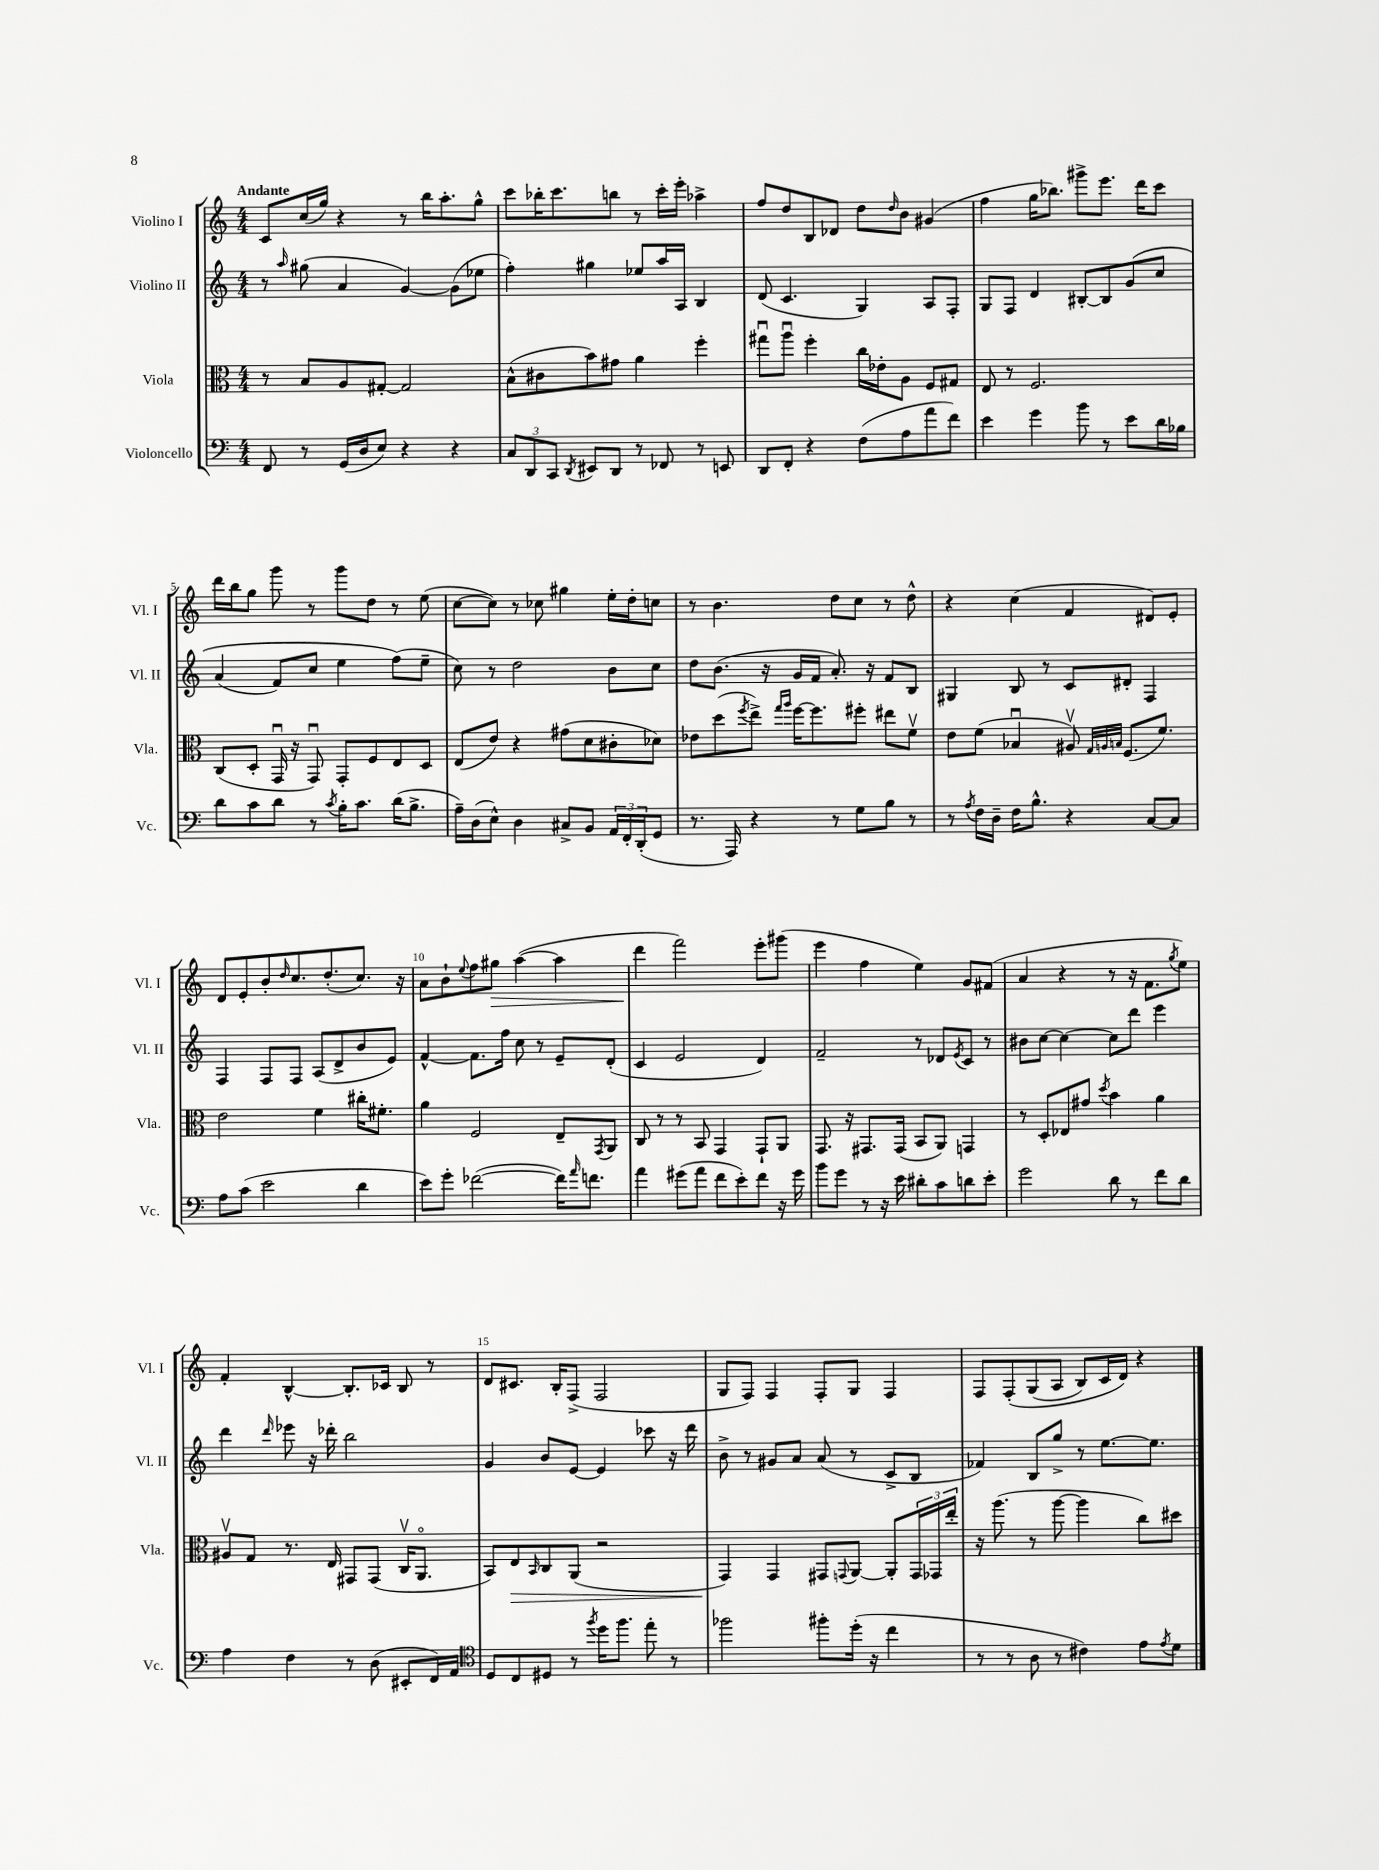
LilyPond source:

<<
\new StaffGroup <<
\new Staff = "s0" \with { instrumentName = "Violino I" shortInstrumentName = "Vl. I" } {
    \clef treble \key c \major \numericTimeSignature \time 4/4 \tempo "Andante"
    c'8 c''16( g''16) r4 r8 b''16 a''8.-. g''8-^ |
    c'''8 bes''16-. c'''8. b''8 r8 c'''16-. e'''16-. aes''4-> |
    f''8 d''8 b8 des'8 d''8 \grace { d''16 } b'8 gis'4( |
    f''4 g''16 bes''8.) gis'''8-> e'''8. d'''16 c'''8 |
    d'''16 b''16 g''8 g'''8 r8 g'''8 d''8 r8 e''8( |
    c''8~ c''8) r8 ces''8 gis''4 e''16-. d''16-. c''8 |
    r8 b'4. d''8 c''8 r8 d''8-^ |
    r4 c''4( f'4 dis'8) e'8-. |
    d'8 e'8-. b'8-. \grace { d''16 } c''8. d''8.-.( c''8.) r16 |
    a'8 b'8-! \appoggiatura { e''8 } f''8 gis''8\> a''4~( a''4 |
    d'''4\! f'''2) e'''8-. gis'''8( |
    e'''4 f''4 e''4) g'8 fis'8( |
    a'4 r4 r8 r16 f'8. \acciaccatura { g''8 } e''8) |
    f'4-. b4~-^ b8.-. ces'16 b8 r8 |
    d'8 cis'8. b16-. f8->( f2 |
    g8 f8) f4 f8-. g8 f4 |
    f8 f8-.\( g8( a8 b8) c'16 d'16\) r4 \bar "|." |
}
\new Staff = "s1" \with { instrumentName = "Violino II" shortInstrumentName = "Vl. II" } {
    \clef treble \key c \major \numericTimeSignature \time 4/4
    r8 \grace { a''16 } gis''8( a'4 g'4~) g'8( ees''8 |
    f''4-.) gis''4 ees''8 a''16 a16 b4 |
    d'8( c'4. g4) a8 f8-. |
    g8 f8 d'4 bis8~-. bis8 g'8\( c''8 |
    a'4( f'8) c''8 e''4 f''8(\) e''8-- |
    c''8) r8 d''2 b'8 c''8 |
    d''8 b'8.( r16 g'16 f'16 a'8.-.) r16 f'8 b8 |
    gis4 b8 r8 c'8 dis'8-. f4 |
    f4 f8 f8 a8( d'8-> b'8 e'8) |
    f'4~-^ f'8. f''16 c''8 r8 e'8-- d'8-.( |
    c'4 e'2 d'4) |
    f'2-- r8 des'8 \acciaccatura { e'8 } c'8 r8 |
    bis'8 c''8~ c''4~ c''8 d'''8 e'''4 |
    d'''4 \grace { d'''16 } ees'''8 r16 des'''16-. b''2 |
    g'4 b'8 e'8~ e'4 ces'''8 r16 d'''16 |
    b'8-> r8 gis'8 a'8 a'8( r8 c'8-> b8 |
    fes'4) b8 g''8-> r8 e''8.~ e''8. \bar "|." |
}
\new Staff = "s2" \with { instrumentName = "Viola" shortInstrumentName = "Vla." } {
    \clef alto \key c \major \numericTimeSignature \time 4/4
    r8 b8 a8 gis8~-. gis2 |
    b8-^( cis'8 b'8) gis'8 a'4 f''4-. |
    gis''8\downbow a''8\downbow f''4-. c''16 ees'16-. a8 f8 gis8 |
    e8 r8 f2. |
    c8( d8-. g,16\downbow r16 g,8\downbow) g,8-. f8 e8 d8 |
    e8( e'8) r4 gis'8( d'8 cis'8-. des'8) |
    ees'8 d''8( \acciaccatura { f''8 } e''8->) \grace { g''16 a''16 } f''16~ f''8. fis''8-. eis''8 f'8\upbow |
    e'8 f'8( bes4\downbow ais8\upbow) \grace { g32 a32 b32 } f8.( f'8.) |
    e'2 f'4 cis''16-. fis'8.-. |
    a'4 f2 e8-- \acciaccatura { g,8 } a,8 |
    c8 r8 r8 b,8 g,4 g,8-! a,8 |
    g,8. r16 gis,8. gis,16( b,8 a,8) g,4 |
    r8 d8-. ees8 gis'8 \acciaccatura { d''8 } b'4 a'4 |
    ais8\upbow g8 r8. e16 gis,8 gis,8( c16\upbow a,8.\flageolet |
    b,8) e8\> \grace { b,16 } c8 a,8( r2 |
    g,4\!) g,4 gis,8 \appoggiatura { g,8 } a,8~ a,8-. \tuplet 3/2 { g,16 ges,16 e''16-. } |
    r16 a''8.( r8 a''8~ a''4 c''8) dis''8 \bar "|." |
}
\new Staff = "s3" \with { instrumentName = "Violoncello" shortInstrumentName = "Vc." } {
    \clef bass \key c \major \numericTimeSignature \time 4/4
    f,8 r8 g,16( d16 e8) r4 r4 |
    \tuplet 3/2 { c8 d,8 c,8 } \acciaccatura { d,8 } eis,8 d,8 r8 fes,8 r8 e,8 |
    d,8 f,8-. r4 f8( a8 a'8 f'8) |
    e'4 g'4 b'8 r8 e'8 d'16 bes16 |
    d'8 c'8 d'8 r8 \acciaccatura { c'8 } b16-. c'8. d'16( b8.-> |
    a16--) d16( e8-^) d4 cis8-> b,8 \tuplet 3/2 { a,16 f,16-. d,16-.( } g,8 |
    r8. a,,16) r4 r8 g8 b8 r8 |
    r8 \acciaccatura { a8 } f16 d16-- f16 b8.-^ r4 c8~ c8 |
    a8 c'8( e'2 d'4 |
    e'8) g'8-. fes'2~( fes'16) \grace { a'16 } f'8. |
    a'4 gis'8( a'8 f'8 e'8-.) f'8 r16 gis'16 |
    b'8 g'8 r8 r16 e'16 dis'8-. c'8 d'8 e'8-. |
    g'2 d'8 r8 f'8 d'8 |
    a4 f4 r8 d8( eis,8-. f,16) a,16 |
    \clef tenor d8 c8 dis8 r8 \acciaccatura { f''8 } d''16 f''8. e''8-. r8 |
    fes''2 fis''8-. d''16-.( r16 c''4 |
    r8 r8 a8 r8 cis'4) e'8 \acciaccatura { e'8 } d'8 \bar "|." |
}
>>
>>
\layout { \context { \Score \override BarNumber.break-visibility = ##(#f #t #t) barNumberVisibility = #(every-nth-bar-number-visible 5) } }
